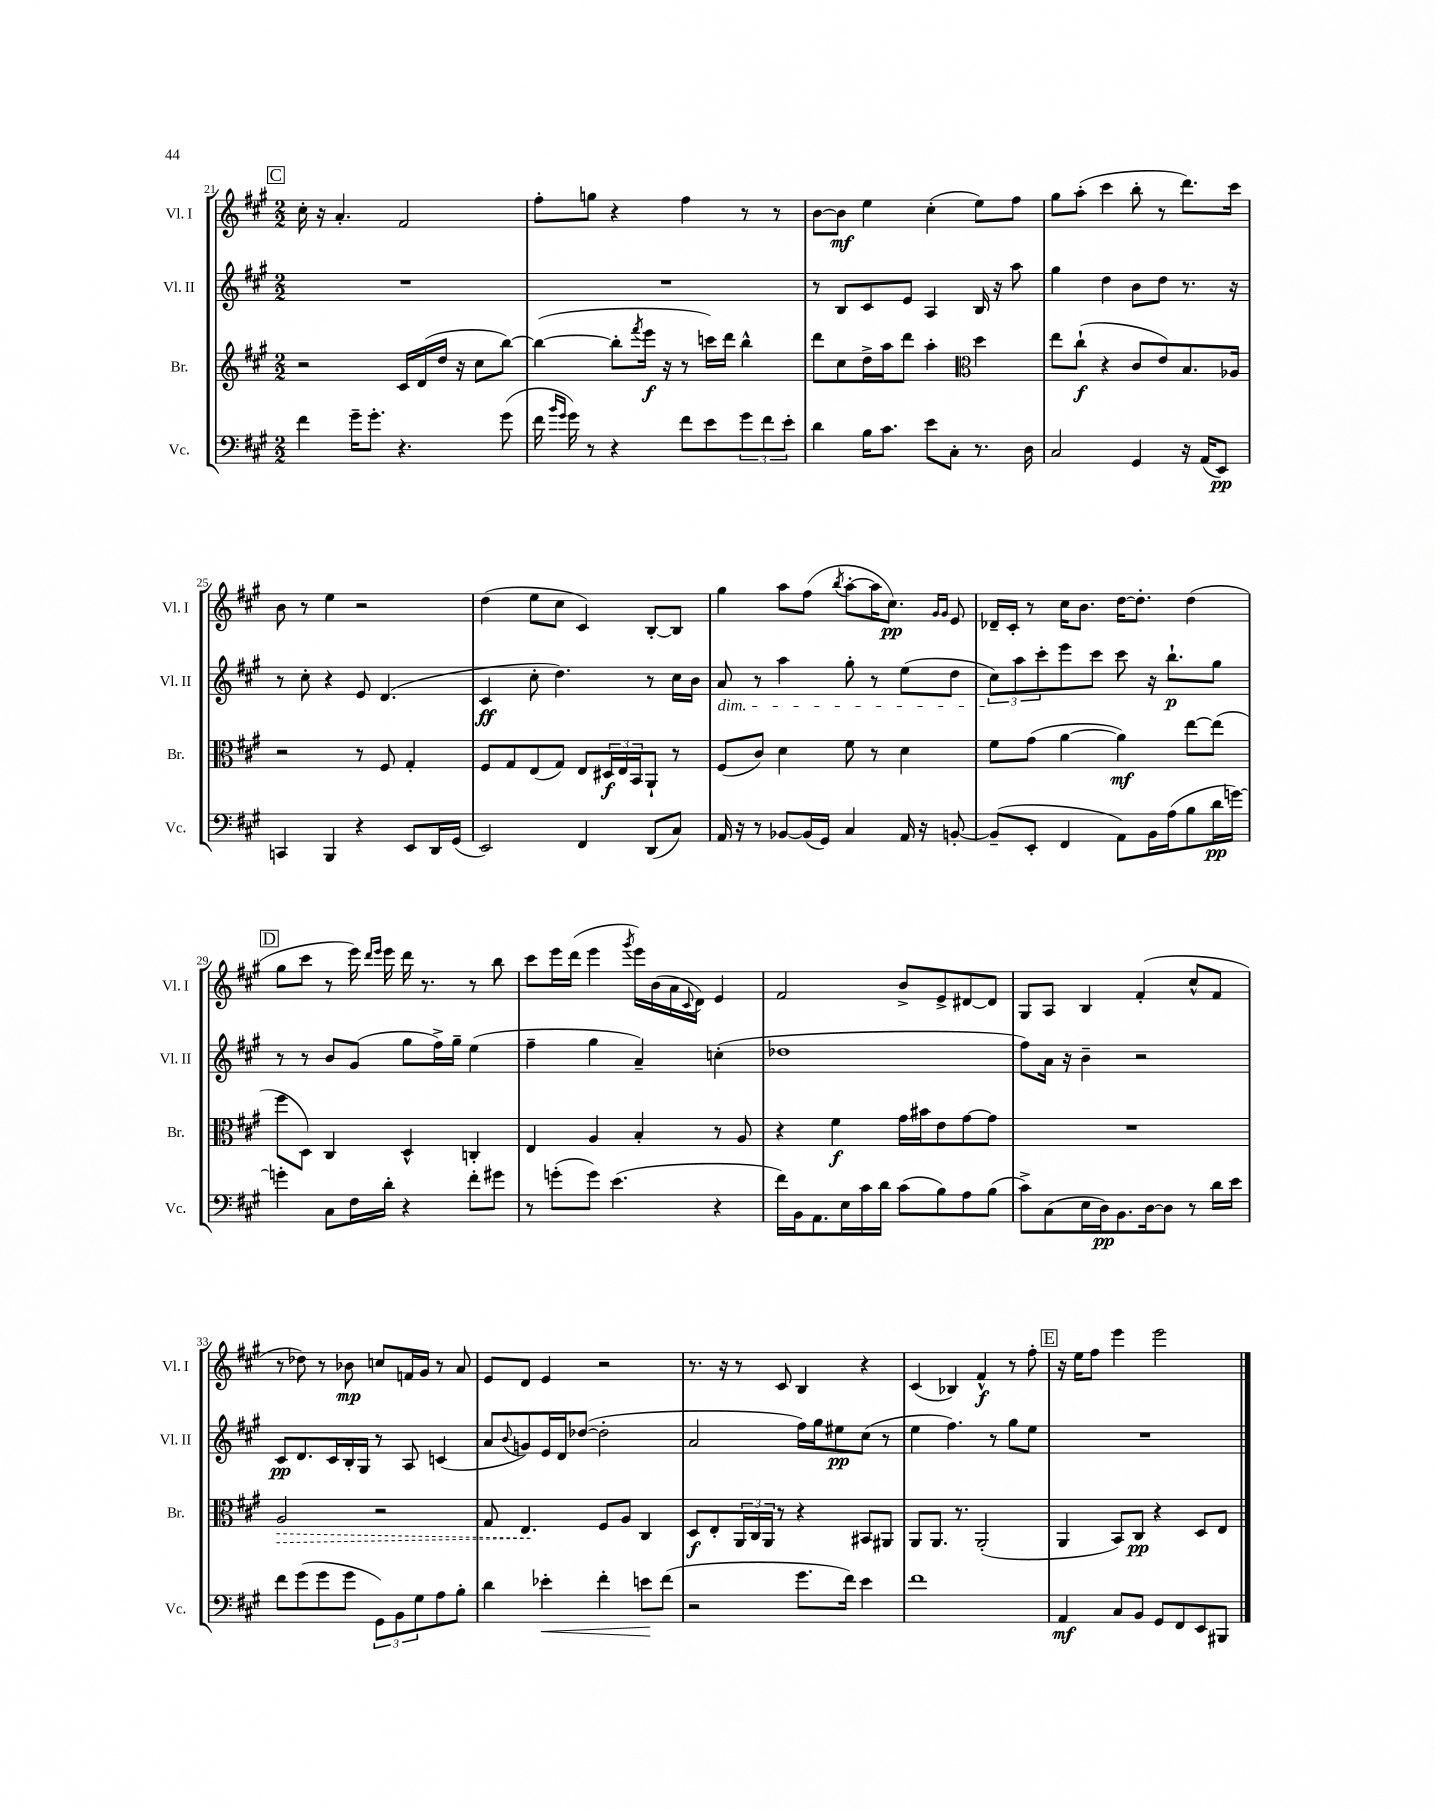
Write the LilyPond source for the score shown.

<<
\new StaffGroup <<
\new Staff = "s0" \with { instrumentName = "Vl. I" shortInstrumentName = "Vl. I" } {
    \clef treble \key a \major \numericTimeSignature \time 2/2
    \mark \markup { \box "C" } cis''16-. r16 a'4.-. fis'2 |
    fis''8-. g''8 r4 fis''4 r8 r8 |
    b'8~ b'8\mf e''4 cis''4-.( e''8) fis''8 |
    gis''8 a''8-.( cis'''4 b''8-. r8 d'''8.) cis'''16 |
    b'8 r8 e''4 r2 |
    d''4( e''8 cis''8 cis'4) b8~-. b8 |
    gis''4 a''8 fis''8( \acciaccatura { b''8 } a''8~-. a''16 cis''8.\pp) \grace { gis'16 gis'16 } e'8 |
    des'16-- cis'16-. r8 cis''16 b'8. d''16~ d''8.-. d''4( |
    \mark \markup { \box "D" } gis''8 cis'''8 r8 e'''16) \grace { d'''16 e'''16 } e'''16 d'''16 r8. r8 b''8 |
    cis'''8 e'''16 d'''16( e'''4 \acciaccatura { gis'''8 } e'''16) b'16( a'16 \appoggiatura { cis'8 } d'16) e'4 |
    fis'2 b'8-> e'8-> dis'8~ dis'8 |
    gis8 a8 b4 fis'4-.( cis''8-^ fis'8 |
    r8 des''8) r8 bes'8\mp c''8 f'16 gis'16 r8 a'8 |
    e'8 d'8 e'4 r2 |
    r8. r16 r8 cis'8 b4 r4 |
    cis'4( bes4) fis'4-^\f r8 fis''8-. |
    \mark \markup { \box "E" } r16 e''16 fis''8 e'''4 e'''2 \bar "|." |
}
\new Staff = "s1" \with { instrumentName = "Vl. II" shortInstrumentName = "Vl. II" } {
    \clef treble \key a \major \numericTimeSignature \time 2/2
    \mark \markup { \box "C" } R1 |
    R1 |
    r8 b8 cis'8 e'8 a4 b16 r16 a''8 |
    gis''4 d''4 b'8 d''8 r8. r16 |
    r8 cis''8-. r4 e'8 d'4.( |
    cis'4\ff cis''8-. d''4.) r8 cis''16 b'16 |
    a'8\dim r8 a''4 gis''8-. r8 e''8( d''8 |
    \tuplet 3/2 { cis''8\!) a''8 cis'''8-. } e'''8 cis'''8 cis'''8 r16 b''8.-!\p gis''8 |
    \mark \markup { \box "D" } r8 r8 b'8 gis'8( gis''8 fis''16->) gis''16-- e''4( |
    fis''4-- gis''4 a'4--) c''4-.( |
    des''1 |
    fis''8) a'16 r16 b'4-- r2 |
    cis'8\pp d'8. cis'16 b16-. gis16 r8 a8 c'4( |
    a'8 \appoggiatura { b'8 } g'8) e'16 d'16 des''8~( des''2-. |
    a'2 fis''16) gis''16 eis''8\pp cis''8( r8 |
    e''4 fis''4.) r8 gis''8 e''8 |
    \mark \markup { \box "E" } R1 \bar "|." |
}
\new Staff = "s2" \with { instrumentName = "Br." shortInstrumentName = "Br." } {
    \clef treble \key a \major \numericTimeSignature \time 2/2
    \mark \markup { \box "C" } r2 cis'16 d'16( d''16 r16 cis''8 b''8~) |
    b''4~( b''8-. \acciaccatura { fis'''8 } e'''16\f r16 r8 c'''16) d'''16 b''4-^ |
    d'''8 cis''8 d''16-> a''16 d'''8 a''4-. \clef alto d''4 |
    e''8 cis''8-!\f( r4 cis'8 e'8) b8. aes16 |
    r2 r8 fis8 gis4-. |
    fis8 gis8 e8( gis8) e8 \tuplet 3/2 { dis16\f e16 b,16 } a,8-! r8 |
    fis8( cis'8) d'4 fis'8 r8 d'4 |
    fis'8 gis'8( a'4~ a'4\mf) e''8~ e''8( |
    \mark \markup { \box "D" } fis''8 d8) cis4 d4-^ c4-. |
    e4 a4 b4-. r8 a8 |
    r4 fis'4\f gis'16 bis'16 e'8 gis'8~ gis'8 |
    R1 |
    \once \override Hairpin.style = #'dashed-line a2\> r2 |
    gis8 e4.\! fis8 a8 cis4 |
    d8\f e8-. \tuplet 3/2 { a,16 cis16 a,16 } r8 r4 bis,8 ais,8 |
    a,8 a,8. r8. a,2-.( |
    \mark \markup { \box "E" } a,4 b,8) cis8\pp r4 d8 e8 \bar "|." |
}
\new Staff = "s3" \with { instrumentName = "Vc." shortInstrumentName = "Vc." } {
    \clef bass \key a \major \numericTimeSignature \time 2/2
    \mark \markup { \box "C" } fis'4 gis'16-- gis'8.-. r4. gis'8( |
    fis'16 \grace { b'16 gis'16 } gis'16) r8 r4 fis'8 e'8 \tuplet 3/2 { gis'8 fis'8 e'8-. } |
    d'4 b16 cis'8. e'8 cis8-. r8. d16 |
    cis2 gis,4 r16 a,16( e,8\pp) |
    c,4 b,,4 r4 e,8 d,16 gis,16( |
    e,2) fis,4 d,8( cis8) |
    a,16 r16 r8 bes,8~ bes,16( gis,16) cis4 a,16 r16 b,8~-. |
    b,8--( e,8-. fis,4 a,8) b,16 a16( b8 d'16\pp g'16~) |
    \mark \markup { \box "D" } g'4-. cis8 fis16 d'16-. r4 fis'8-. gis'8 |
    r8 g'8-.( g'8) e'4.( r4 |
    fis'16) b,16 a,8. e16 cis'16 d'16 cis'8( b8) a8 b8( |
    cis'8->) cis8( e16 d16\pp) b,8. d16~ d8 r8 d'16 e'16 |
    fis'8 gis'8( gis'8 gis'8 \tuplet 3/2 { gis,8) b,8 gis8 } a8 b8-. |
    d'4 ees'4-.\< fis'4-. e'8\! fis'8( |
    r2 gis'8. fis'16) e'4 |
    fis'1 |
    \mark \markup { \box "E" } a,4\mf cis8 b,8 gis,8 fis,8 e,8 bis,,8 \bar "|." |
}
>>
>>
\layout { \context { \Score currentBarNumber = #21 } }
